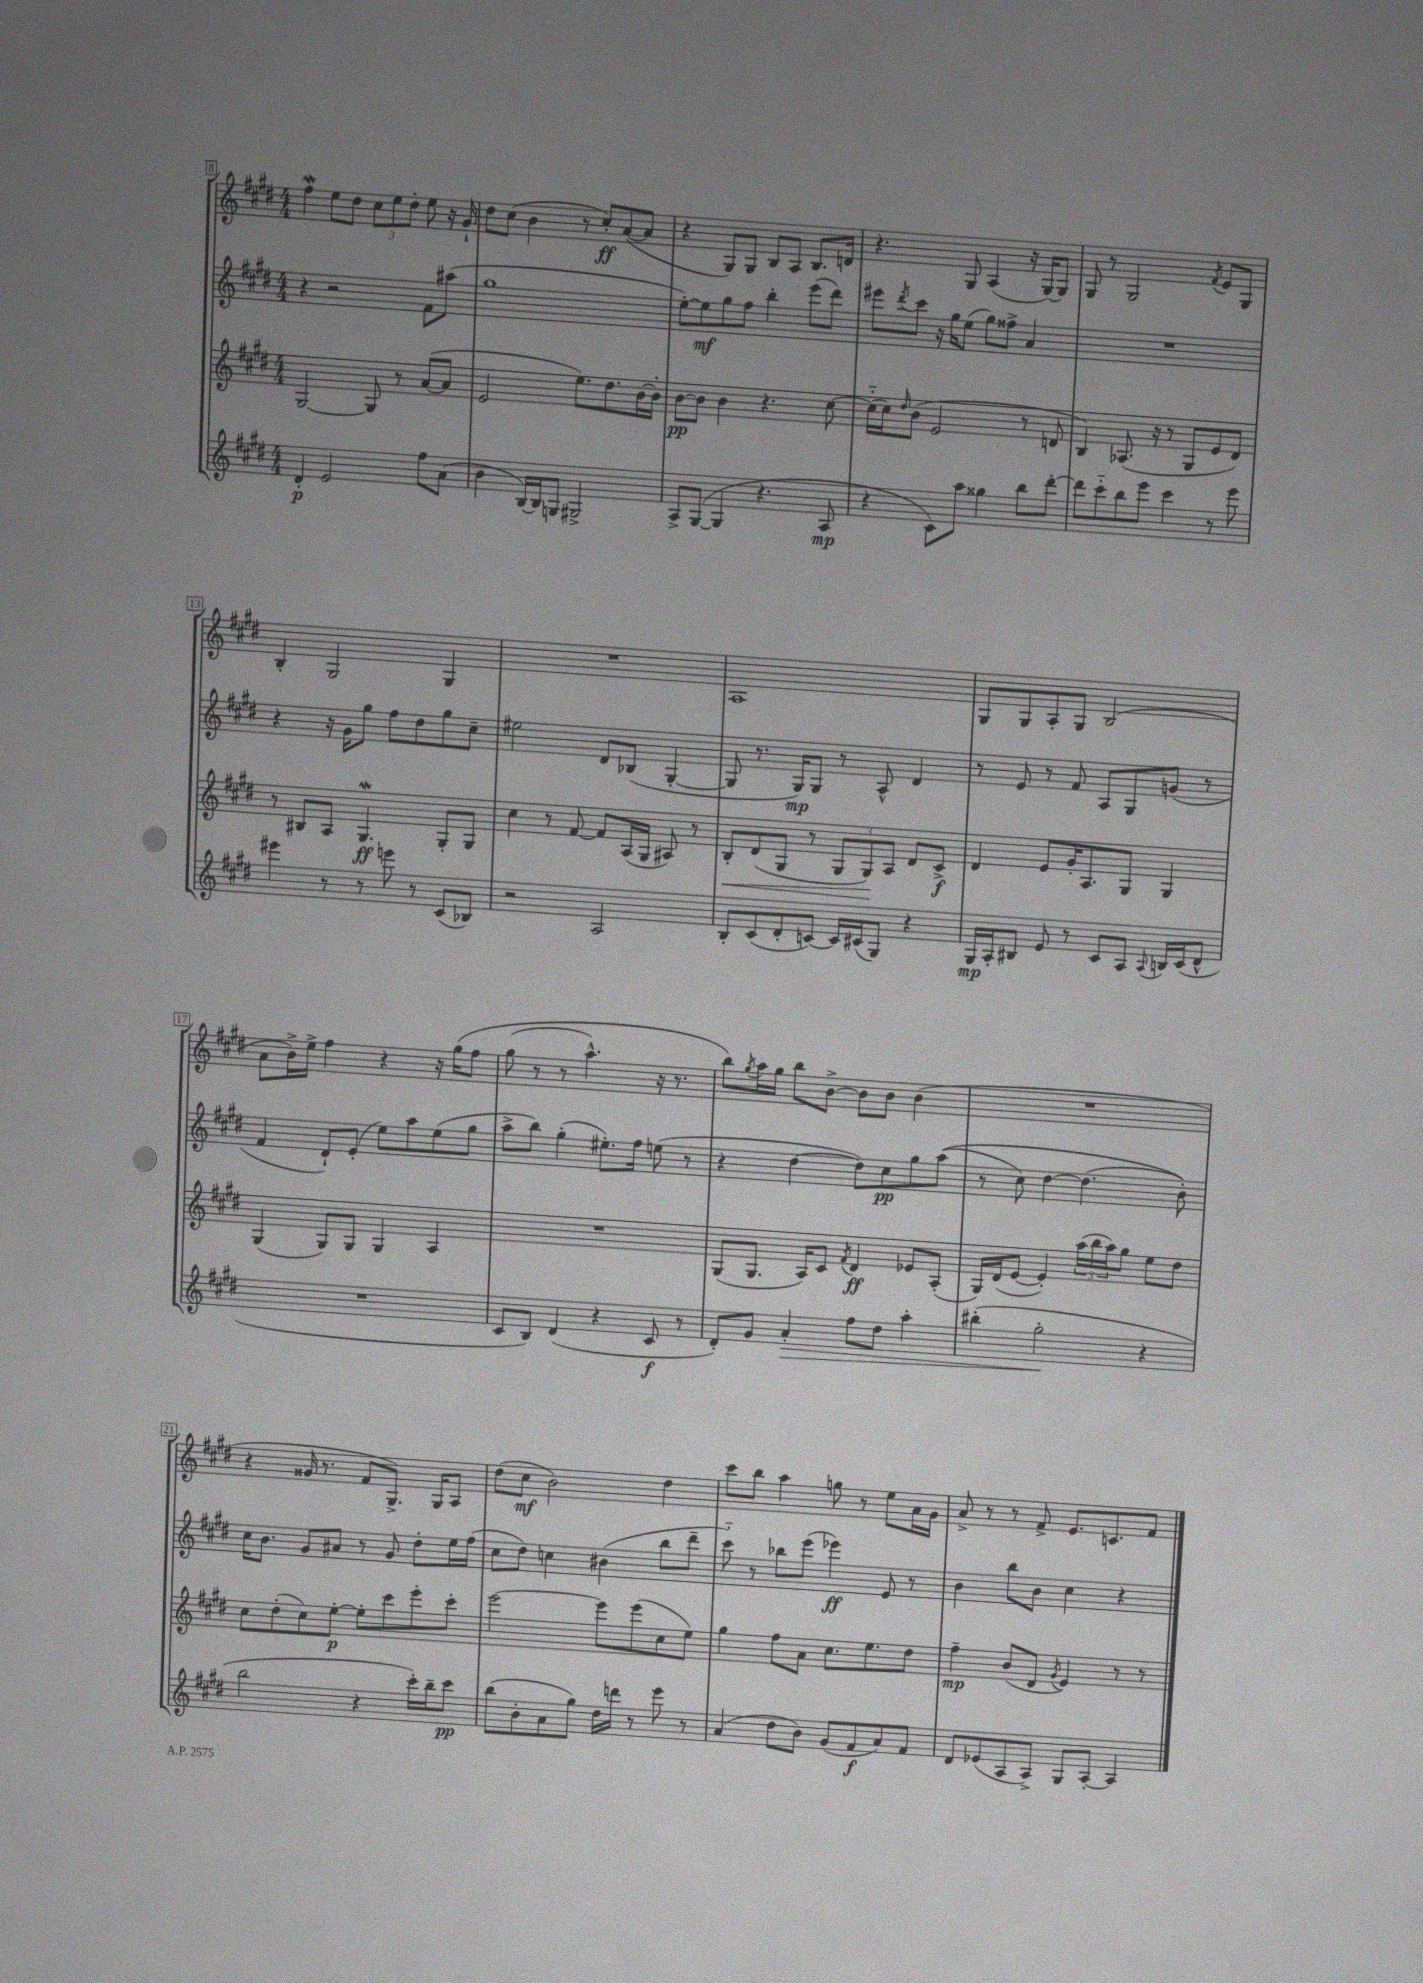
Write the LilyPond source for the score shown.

<<
\new StaffGroup <<
\new Staff = "s0" {
    \clef treble \key e \major \numericTimeSignature \time 4/4
    fis''4\mordent e''8 dis''8 \tuplet 3/2 { cis''8 e''8 dis''8-. } e''8 r16 gis'16-! |
    dis''8 cis''8( b'4 r8 cis''8-.\ff) a'8~( a'8 |
    r4 gis8) gis8 b8 a8 b8. d'16 |
    r4. gis8 a4( r16 gis16~) gis8 |
    gis8 r8 gis2 \acciaccatura { fis'8 } e'8 gis8 |
    b4-. gis2 gis4 |
    R1 |
    a1 |
    gis8 gis8 a8-. gis8 b2( |
    a'8 b'16->) e''16-> fis''4 r4 r16 gis''16\( fis''8 |
    gis''8( r8 r8 a''4.-^) r16 r8. |
    b''8\) \acciaccatura { gis''8 } a''16 gis''16 b''8 b'8~-> b'8 b'8 b'4( |
    R1 |
    r4 gisis'16 r8. fis'8 gis8.->) gis16 a8 |
    dis''8( cis''8\mf b'2) dis''4 |
    cis'''8 b''8 a''4 g''8 r8 e''8 a'16 gis'16 |
    a'8-> r8 r8 fis'8-> e'8. c'8. fis'8 \bar "|." |
}
\new Staff = "s1" {
    \clef treble \key e \major \numericTimeSignature \time 4/4
    r4 r2 fis'8 ais''8( |
    gis''1 |
    e''8~-.) e''8\mf gis''8 fis''8 b''4-. e'''8( dis'''8) |
    eis'''8 \acciaccatura { dis'''8 } cis'''8 r16 gis''16 e''8( gis''8) fisis''8-> a'4 |
    R1 |
    r4 r16 gis'16 gis''8 fis''8 dis''8 gis''8 cis''8-- |
    eis''2 dis'8 bes8( gis4~-. |
    gis8 r8. gis16\mp) gis8 r8 a8-^ dis'4 |
    r8 e'8 r8 fis'8 a8 gis8 g'8( r8 |
    fis'4 dis'8-!) e'8-.( e''8) a''8 e''8( gis''8 |
    a''8-> b''8) gis''4-.( eis''8.-.) fis''16 e''8( r8 |
    r4 dis''4~ dis''8) cis''8\pp gis''8 a''8(\( |
    r8 cis''8) dis''4~ dis''4.( b'8-.)\) |
    cis''16 b'8. gis'8 ais'8 r8 gis'8 dis''8-. e''16 fis''16( |
    cis''8 dis''8) c''4 bis'4( b''8 dis'''8-- |
    cis'''8-_) r8 bes''8 e'''8( ees'''4\ff) e'8 r8 |
    b'4 b''8 b'8 cis''4 r4 \bar "|." |
}
\new Staff = "s2" {
    \clef treble \key e \major \numericTimeSignature \time 4/4
    gis2~ gis8 r8 a'8~( a'8 |
    e'2 e''8.) dis''8. b'16~ b'16-. |
    b'8~\pp b'8 b'4 r4. cis''8~ |
    cis''16-_( cis''16) \grace { dis''16 } b'8( e'2 r8 d'8 |
    b4) aes8.( r16 r8 gis8 e'8 dis'8) |
    r8 bis8 a8 gis4.\mordent\ff gis8-. gis8 |
    cis''4 r8 fis'8~ fis'8 a16( gis16 ais8) r8 |
    b8-.\< dis'8( gis8 r8 \tuplet 3/2 { gis8 gis8\!) a8 } dis'8 cis'8->\f |
    dis'4 e'8 gis'16-. a8. gis8 gis4 |
    gis4( gis8) gis8 gis4 a4 |
    R1 |
    gis8( gis8. a16) cis'8 \acciaccatura { fis'8 } dis'4\ff ees'8 a8-.( |
    gis16) dis'16( e'8~ e'4-.) \tuplet 3/2 { a''16( b''16 a''16) } gis''8 e''8 dis''8 |
    cis''8 dis''8-.( cis''8) e''8~-.\p e''8-. cis'''8 e'''8-. cis'''8-. |
    e'''2~ e'''8 e'''8( cis''8 e''8) |
    gis''4 fis''8 a'8 cis''8. e''8. dis''8 |
    fis''4--\mp b'8( dis'8 \acciaccatura { gis'8 } e'4) r8 r8 \bar "|." |
}
\new Staff = "s3" {
    \clef treble \key e \major \numericTimeSignature \time 4/4
    dis'4-.\p e'2 fis''8 a'8( |
    b'4 b16~) b16 g8 gis2-> |
    a8-> gis8~( gis4 r4. a8\mp |
    r4 cis'8) a''8 gisis''4 b''8 dis'''8~-. |
    dis'''8 cis'''8-_ b''8 e'''8 cis'''4 r8 e'''8 |
    eis'''4 r8 r8 e'''8 r8 cis'8( bes8) |
    r2 a2 |
    b8-. cis'8( dis'8-. c'8~) c'16 cis'16( gis8) r4 |
    gis16\mp a16-. bis8 e'8 r8 cis'8 a8 \appoggiatura { a8 } b16 cis'16( dis'8-^ |
    R1 |
    cis'8 b8) dis'4( r4 cis'8\f r8 |
    dis'8-.) gis'8 a'4-.\> fis''8 dis''8 a''4-. |
    bis''4-.( gis''2-.\! r4 |
    b''2 r4 cis'''16-.) b''16-- cis'''8\pp |
    b''8( b'8-. a'8 gis''8) dis''16 d'''16 r8 e'''8 r8 |
    a'4( dis''8 b'8) gis'8( fis'8\f a'8) fis'8 |
    dis'8 ees'8( a8 a8->) gis8 a8~-. a4 \bar "|." |
}
>>
>>
\layout { \context { \Score currentBarNumber = #8 \override BarNumber.stencil = #(make-stencil-boxer 0.1 0.3 ly:text-interface::print) } }
